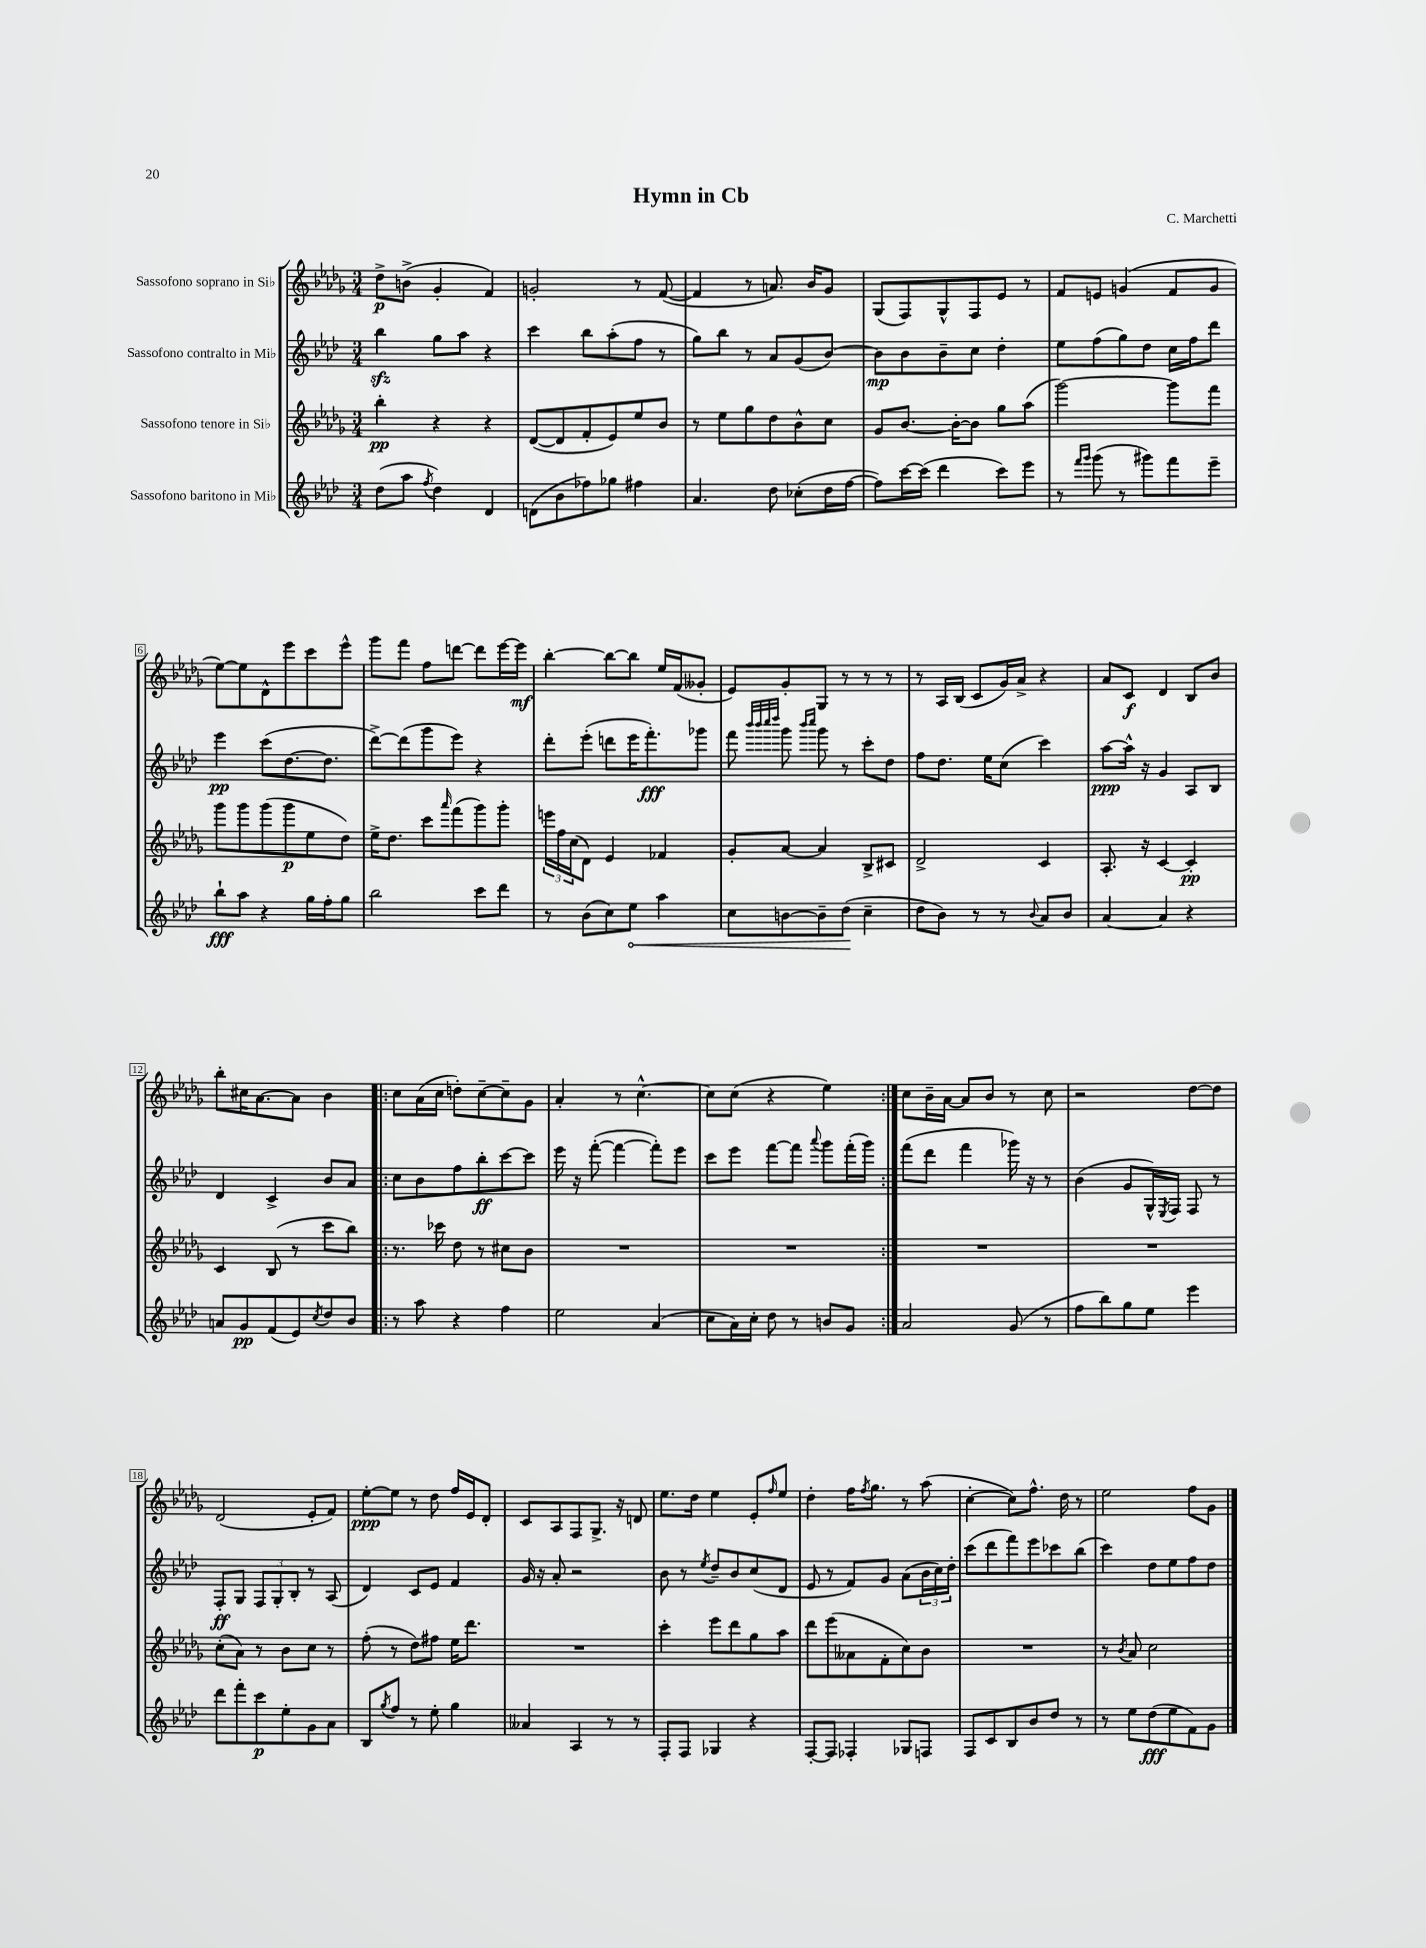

**kern	**kern	**kern	**kern
*staff4	*staff3	*staff2	*staff1
*clefG2	*clefG2	*clefG2	*clefG2
*k[b-e-a-d-]	*k[b-e-a-d-g-]	*k[b-e-a-d-]	*k[b-e-a-d-g-]
*M3/4	*M3/4	*M3/4	*M3/4
(8dd-\L	4bb-'\	4bb-\	8dd-^\L
8aa-\J	.	.	(8b^\J
8qff/	.	.	.
4dd-\)	4r	8gg\L	4g-'/
.	.	8aa-\J	.
4d-/	4r	4r	4f/)
=	=	=	=
(8d\L	([8d-/L	4ccc\	2g'/
8b-\	8d-/]	.	.
8ff-\)	8f'/	8bb-\L	.
8gg-\J	8e-/)	(8aa-'\	.
4ff#\	8ee-/	8ff\J	8r
.	8b-/J	8r	([8f/
=	=	=	=
4.a-/	8r	8gg\L)	4f/]
.	8ee-\L	8bb-\J	.
.	8gg-\	8r	8r
8dd-\	8dd-\	8a-/L	8.a/)
(8cc-'\L	8b-^^\	(8g/	.
.	.	.	16b-/LK
16dd-\L	8cc\J	[8b-/J)	8g-/J
[16ff\JJ	.	.	.
=	=	=	=
8ff\]L)	8g-/L	8b-\]L	(8G-/L
[16ccc\L	[8.b-/J	8b-\	8F/)
(16ccc\]JJ	.	.	.
4ddd-\	.	8b-~\	8G-^^/
.	16b-'\_LK	.	.
.	8b-\]J	8cc\J	8F/
8ccc\L)	8gg-\L	4dd-'\	8e-/J
8eee-\J	(8aa-\J	.	8r
=	=	=	=
8r	[2ggg-\)	8ee-\L	8f/L
16qqfff/LL	.	.	.
16qqggg/JJ	.	.	.
(8ggg\	.	(8ff\	8e/J
8r	.	8gg\)	(4g/
8ggg#\L)	.	8dd-\J	.
8fff\	8ggg-\]L	16cc\LL	8f/L
.	.	16ff\J	.
8eee-~\J	8fff\J	8ddd-\J	8g/J
=	=	=	=
8bb-`\L	8ggg-\L	4eee-\	[8ee-\L)
8aa-\J	8ggg-\	.	8ee-\]
4r	(8ggg-\	(8ccc\L	8d-^^\
.	8ggg-\	[8.dd-\	8eee-\
16gg\LL	8ee-\	.	8ccc\
16ff'\J	.	8.dd-\]J	.
8gg\J	8dd-\J)	.	8eee-^^\J
=	=	=	=
2bb-\	16ee-^\LK	[8ddd-^\L)	8ggg-\L
.	8.dd-\J	.	.
.	.	(8ddd-\]	8fff\J
.	8ccc\L	8ggg\	8ff\L
.	16qqaaa-/	.	.
.	(8fff\	8eee-\J)	[8ddd\J
8ccc\L	8ggg-\)	4r	8ddd\]L
8ddd-\J	8ggg-'\J	.	[16eee-\L
.	.	.	16eee-\]JJ
=	=	=	=
8r	24eee\LL	8ddd-'\L	[4bb-'\
.	24ff\	.	.
.	(24cc\J	.	.
(8b-\L	8d-\J)	(8eee-'\J	.
8cc\)	4e-/	8ddd\L	8bb-\_L
8ee-\J	.	16eee-\K	8bb-\]J
.	.	8.fff'\)	.
4aa-\	4f-/	.	16ee-/LL
.	.	.	(16f/J
.	.	8ggg-\J	8g--'/J
=	=	=	=
8cc\L	8g-'/L	8fff\	8e-/L)
.	.	32qqbbb-/LLL	.
.	.	32qqbbb-/	.
.	.	32qqcccc/	.
.	.	32qqdddd-/JJJ	.
[8b\	[8a-/J	8ggg\	8g-'/
.	.	16qqbbb-/LL	.
.	.	16qqcccc/JJ	.
8b~\]	4a-/]	8ggg\	8G-/J
(8dd-\J	.	8r	8r
4cc~\	8B-^/L	8ccc'\L	8r
.	8c#/J	8dd-\J	8r
=	=	=	=
8dd-\L	2d-^/	8ff\L	8r
8b-\J)	.	8.dd-\J	16A-/LL
.	.	.	(16B-/JJ
8r	.	.	8c/L
.	.	16ee-\LK	.
8r	.	(8cc\J	16g-/L)
.	.	.	16a-^/JJ
8qqb-/	.	.	.
8a-/L	4c/	4ccc\)	4r
8b-/J	.	.	.
=	=	=	=
[4a-/	8.A-'/	[8aa-\L	8a-/L
.	.	16aa-^^\]Jk	8c/J
.	16r	16r	.
4a-/]	[4c/	4g/	4d-/
4r	4c'/]	8A-/L	8B-/L
.	.	8B-/J	8b-/J
=	=	=	=
8a/L	4c/	4d-/	8bb-'\L
8g/	.	.	16cc#\K
.	.	.	[8.a-\
(8f/	(8B-/	4c^/	.
8e-/)	8r	.	8a-\]J
8qcc/	.	.	.
8dd-/	8ccc\L	8b-/L	4b-\
8b-/J	8bb-\J)	8a-/J	.
=!|:	=!|:	=!|:	=!|:
8r	8.r	8cc\L	8cc\L
8aa-\	.	8b-\	(16a-\L
.	16ccc-\	.	16cc\JJ
4r	8dd-\	8ff\	8dd'\L)
.	8r	8bb-'\	[8cc~\
4ff\	8cc#\L	[8ccc\	8cc~\]
.	8b-\J	8ccc\]J	8g-\J
=	=	=	=
2ee-\	2.r	16eee-\	4a-'/
.	.	16r	.
.	.	([8fff'\	.
.	.	4fff\_	8r
.	.	.	[4.cc^^\
(4a-/	.	8fff'\]L)	.
.	.	8eee-\J	.
=	=	=	=
8cc\L	2.r	8ccc\L	8cc\]L
16a-\L)	.	8eee-\J	(8cc\J
16cc'\JJ	.	.	.
8dd-\	.	[8fff\L	4r
8r	.	8fff\]J	.
.	.	8qqaaa-/	.
8b/L	.	8ggg\L	4ee-\)
8g/J	.	(16fff'\L	.
.	.	16ggg\JJ)	.
=:|!	=:|!	=:|!	=:|!
2a-/	2.r	(8fff\L	8cc\L
.	.	8ddd-\J	16b-~\L
.	.	.	[16a-\JJ
.	.	4fff\	8a-/]L
.	.	.	8b-/J
(8g/	.	16ggg-\)	8r
.	.	16r	.
8r	.	8r	8cc\
=	=	=	=
8ff\L	2.r	(4b-\	2r
8bb-\)	.	.	.
8gg\	.	8g/L	.
8ee-\J	.	16G^^/L)	.
.	.	8qE-/	.
.	.	16F/JJ	.
4eee-\	.	8F/	[8dd-\L
.	.	8r	8dd-\]J
=	=	=	=
8ddd-\L	(8cc'\L	8F'/L	(2d-/
8fff'\	8a-\J)	8G/J	.
8ccc\	8r	12F/L	.
.	.	12G'/	.
8ee-'\	8b-\L	.	.
.	.	12B-'/J	.
8g\	8cc\J	8r	8e-'/L
8a-\J	8r	(8A-/	8f/J)
=	=	=	=
8B-/L	(8ff'\	4d-/)	[8ee-'\L
8qgg/	.	.	.
8ff/J	8r	.	8ee-\]J
8r	8dd-\L)	8c/L	8r
8ee-'\	8ff#\J	8e-/J	8dd-\
4gg\	16ee-\LK	4f/	16ff/LL
.	8.ddd-\J	.	16e-/J
.	.	.	8d-'/J
=	=	=	=
4a--/	2.r	16g/	8c/L
.	.	16r	.
.	.	8a-'/	8A-/
4A-/	.	2r	8F/
.	.	.	8.G-^/J
8r	.	.	.
.	.	.	16r
8r	.	.	8d/
=	=	=	=
8F'/L	4ccc'\	8b-\	8.ee-\L
8F/J	.	8r	.
.	.	.	16dd-\Jk
.	.	8qee-/	.
4G-/	8eee-\L	8dd-~/L	4ee-\
.	8ddd-\	8b-/	.
4r	8gg-\	(8cc/	8e-'/L
.	.	.	16qqff/
.	8aa-\J	8d-/J	8ee-/J
=	=	=	=
[8F'/L	8ddd-\L	8e-/	4dd-'\
8F/]J	(8eee-\	8r	.
4F-'/	8a--\	8f/L)	16ff\LK
.	.	.	8qff/
.	.	.	8.gg-\J
.	8f'\	8g/J	.
8G-/L	8cc\)	(8a-\L	8r
8F/J	8b-\J	24b-\L	(8aa-\
.	.	24cc\)	.
.	.	24dd-'\JJ	.
=	=	=	=
8F/L	2.r	(8ccc\L	[4cc'\
8c/	.	8ddd-\	.
8B-/	.	8fff\)	8cc\]L)
8b-/	.	8eee-\	8.ff^^\J
8dd-/J	.	8ccc-\	.
.	.	.	16dd-\
8r	.	(8bb-\J	8r
=	=	=	=
8r	8r	4ccc\)	2ee-\
.	8qb-/	.	.
8ee-\L	8a-/	.	.
(8dd-\	2cc\	8dd-\L	.
8ee-\	.	8ee-\	.
8f\)	.	8ff\	8ff\L
8g\J	.	8dd-\J	8g-\J
==	==	==	==
*-	*-	*-	*-
